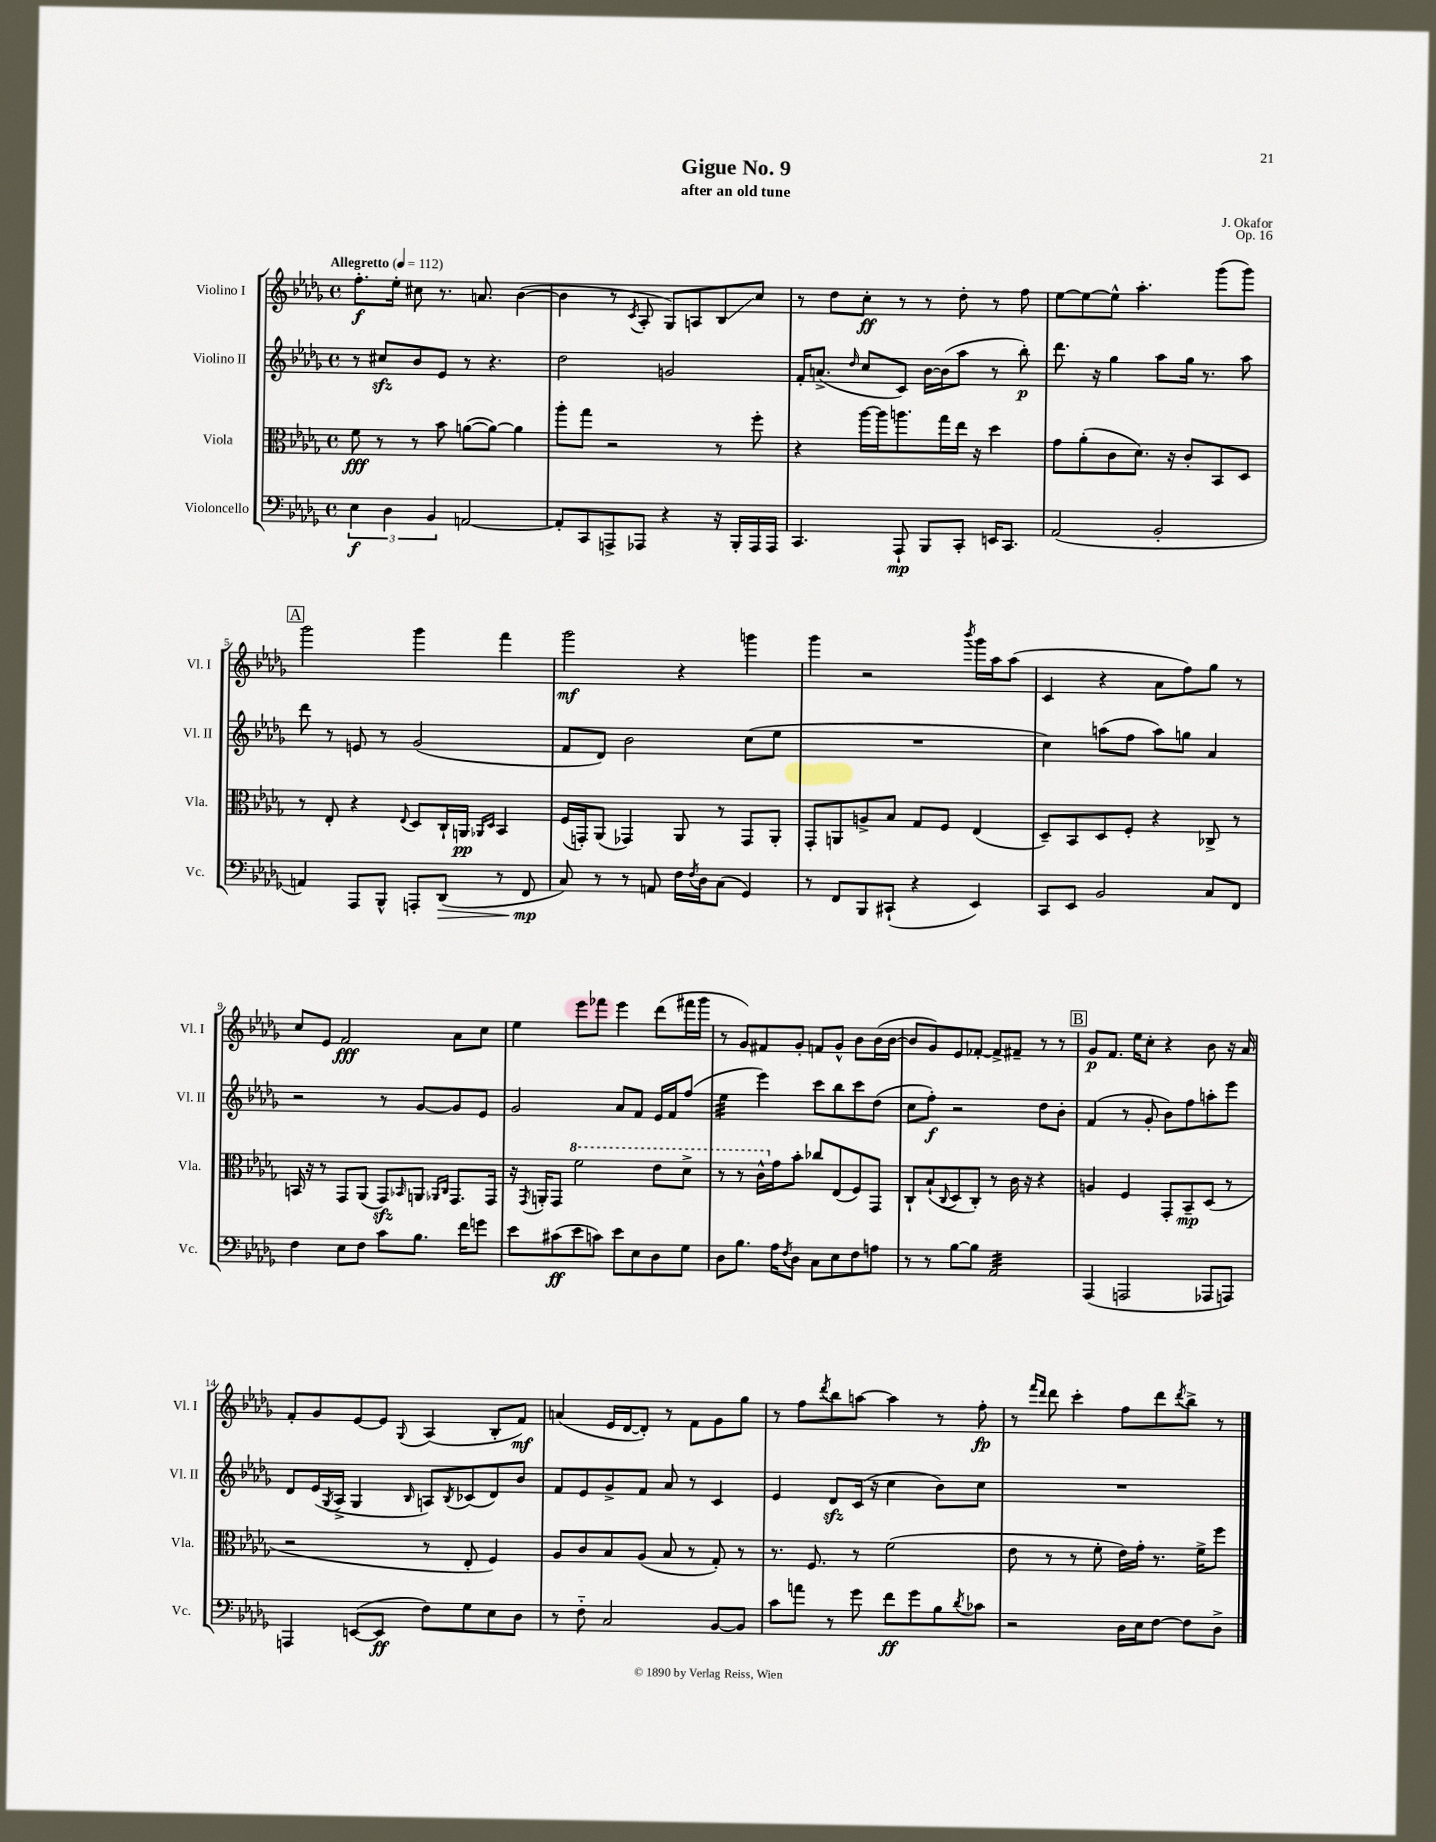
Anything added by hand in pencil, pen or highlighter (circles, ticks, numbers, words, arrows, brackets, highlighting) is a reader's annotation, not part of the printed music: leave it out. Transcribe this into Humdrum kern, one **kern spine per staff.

**kern	**kern	**kern	**kern
*staff4	*staff3	*staff2	*staff1
*clefF4	*clefC3	*clefG2	*clefG2
*k[b-e-a-d-g-]	*k[b-e-a-d-g-]	*k[b-e-a-d-g-]	*k[b-e-a-d-g-]
*M4/4	*M4/4	*M4/4	*M4/4
*met(c)	*met(c)	*met(c)	*met(c)
*MM112	*MM112	*MM112	*MM112
6E-	8f	8r	8.ff'
.	8r	8cc#	.
6D-	.	.	.
.	.	.	16ee-'
.	8r	8b-	8cc#
6BB-	.	.	.
.	8b-	8e-	8.r
[2AA	([8a	8r	.
.	.	.	8.a
.	8a_)	4.r	.
.	4a]	.	([4b-
=	=	=	=
8AA']	8aa-'	2dd-	4b-]
8CC	8gg-	.	.
8AAA^	2r	.	8r
.	.	.	8qc
8AAA-	.	.	8A-'
4r	.	2g	8G-)
.	.	.	8A
16r	8r	.	8B-
16BBB-'	.	.	.
16AAA-	8ff'	.	8cc
16AAA-	.	.	.
=	=	=	=
4.CC	4r	16f'	8r
.	.	(8.a^	.
.	.	.	8dd-
.	.	16qqdd-	.
.	[16aa-	8cc	8cc'
.	16aa-]	.	.
8AAA-`	8.aa	8c)	8r
8BBB-	.	[16b-	8r
.	16gg-	(16b-]	.
8CC'	16ee-	8aa-	8dd-'
.	16r	.	.
16EE	4dd-	8r	8r
8.CC	.	.	.
.	.	8bb-')	8ff
=	=	=	=
(2AA-	8g-	8.ddd-	[8ee-
.	(8a-'	.	8ee-_
.	.	16r	.
.	8c	4gg-	8ee-^^]
.	8.d-)	.	4.aa-'
2BB-'	.	8aa-	.
.	16r	.	.
.	8c'	16gg-	.
.	.	8.r	.
.	8BB-	.	(8ggg-
.	8D-	8aa-	8ggg-)
=	=	=	=
4AA)	8r	8ddd-	2ggg-
.	8E-'	8r	.
8AAA-	4r	8e	.
8BBB-^^	.	8r	.
.	8qqE-	.	.
8AAA'	8D-	(2g-	4ggg-
(8DD-	16C`	.	.
.	16AA	.	.
.	16qqAA-	.	.
.	16qqD-	.	.
8r	4BB-	.	4fff
8FF	.	.	.
=	=	=	=
8C)	(16F	8f	2ggg-
.	16GG')	.	.
8r	(8AA-	8d-)	.
8r	4GG-)	2b-	.
8AA	.	.	.
16F	8AA-	.	4r
8qF	.	.	.
16D-	.	.	.
(8C	8r	.	.
4GG-)	8GG-	(8cc	4ggg
.	8AA-'	8ee-	.
=	=	=	=
8r	8GG-'	1r	4ggg-
8FF	8AA	.	.
8BBB-	8A^	.	2r
(8CC#`	8B-	.	.
4r	8G-	.	.
.	8F	.	.
.	.	.	8qbbb-
4EE-)	(4E-	.	16ggg-
.	.	.	16aa-
.	.	.	(8aa-
=	=	=	=
8CC	8D-~)	4cc)	4c
8EE-	8BB-	.	.
2BB-	8D-	(8aa	4r
.	8F'	8ff	.
.	4r	8aa)	8a-
.	.	8gg	8ff)
8C	8C-^	4a-	8gg-
8FF	8r	.	8r
=	=	=	=
4F	16BB	2r	8cc
.	16r	.	.
.	8r	.	8e-
8E-	8GG-	.	2f
8F	(8AA-	.	.
8c	8GG-)	8r	.
.	16qqBB-	.	.
8.B-	8AA	[8g-	.
.	16qqAA-	.	.
.	16qqC	.	.
.	8.GG-	8g-]	8a-
16f	.	.	.
8g	.	8e-	8cc
.	16GG-	.	.
=	=	=	=
8e-	16r	2g-	4ee-
.	8qGG-	.	.
.	16AA'	.	.
(8c#	8GG-	.	.
8e-	2ff	.	8eee-
8c)	.	.	8fff-
8e-	.	8a-	4eee-
8E-	.	8f	.
8D-	8ee-	16e-	(8ddd-
.	.	16f	.
8G-	8dd-^	(8ff	16fff#
.	.	.	16ggg-
=	=	=	=
8D-	8r	4ee-	8r
8.B-	8r	.	8g-)
.	16cc^^	4eee-)	8f#
16A-	16g-	.	.
8qF	.	.	.
8D-	8b-'	.	8g-'
8C	8cc-	8ccc	8f
8E-	(8E-	8bb-	8g-^^
8F	8F)	8ccc	8b-
8A	8GG-	(8dd-	(16b-
.	.	.	[16b-
=	=	=	=
8r	8C`	8cc	8b-]
8r	(8B-`	8ff')	8g-)
.	8qqC	.	.
[8B-	8D-	2r	8e-
8B-]	8C')	.	[8f-'
2AA-	8r	.	8f-^]
.	16c	.	8f#~
.	16r	.	.
.	4r	8dd-	8r
.	.	8b-'	8r
=	=	=	=
(4AAA-	4A	(4f	8g-
.	.	.	8.f
2AAA	4F	8r	.
.	.	.	16ee-
.	.	8g-'	8cc'
.	8GG-'	8b-)	4r
.	8BB-~	8ff	.
8AAA-	(8D-	8aa'	8b-
8AAA)	8r	8eee-	16r
.	.	.	16a-
=	=	=	=
4AAA	2r	8d-	8f'
.	.	(16e-	8g-
.	.	8qG-	.
.	.	16A-^	.
([8EE	.	4G-	[8e-
8EE]	.	.	8e-]
.	.	16qqB-	8qqG-
8F)	8r	8A)	(4A-
.	.	8qB-	.
8G-	8E-'	(8c-	.
8E-	4F)	8d-)	8B-'
8D-	.	8b-	8f)
=	=	=	=
8r	8A-	8f	(4a
8F'~	8c	8e-	.
2C	8B-	8g-^	16e-
.	.	.	[16d-
.	(8A-	8f	8d-'])
.	8B-	8a-	8r
.	8r	8r	8f
[8BB-	8G-')	4c	8g-
8BB-]	8r	.	8gg-
=	=	=	=
8c	8.r	4e-	8r
8a	.	.	8ff
.	8.F	.	.
.	.	.	8qddd-
8r	.	8d-	8bb-
8g-	8r	(16c	[8aa
.	.	16r	.
8f	(2f	4cc	4aa]
8g-	.	.	.
8B-	.	8b-)	8r
8qd-	.	.	.
8c-	.	8cc	8ff'
=	=	=	=
2r	8e-	1r	8r
.	.	.	16qqfff
.	.	.	16qqddd-
.	8r	.	8ddd-
.	8r	.	4ccc'
.	8f'	.	.
16D-	16e-)	.	8ff
16E-	16g-'	.	.
[8F	8.r	.	8ddd-
.	.	.	8qddd-
8F]	.	.	8bb-^
.	16f^	.	.
8D-^	8ff	.	8r
==	==	==	==
*-	*-	*-	*-
